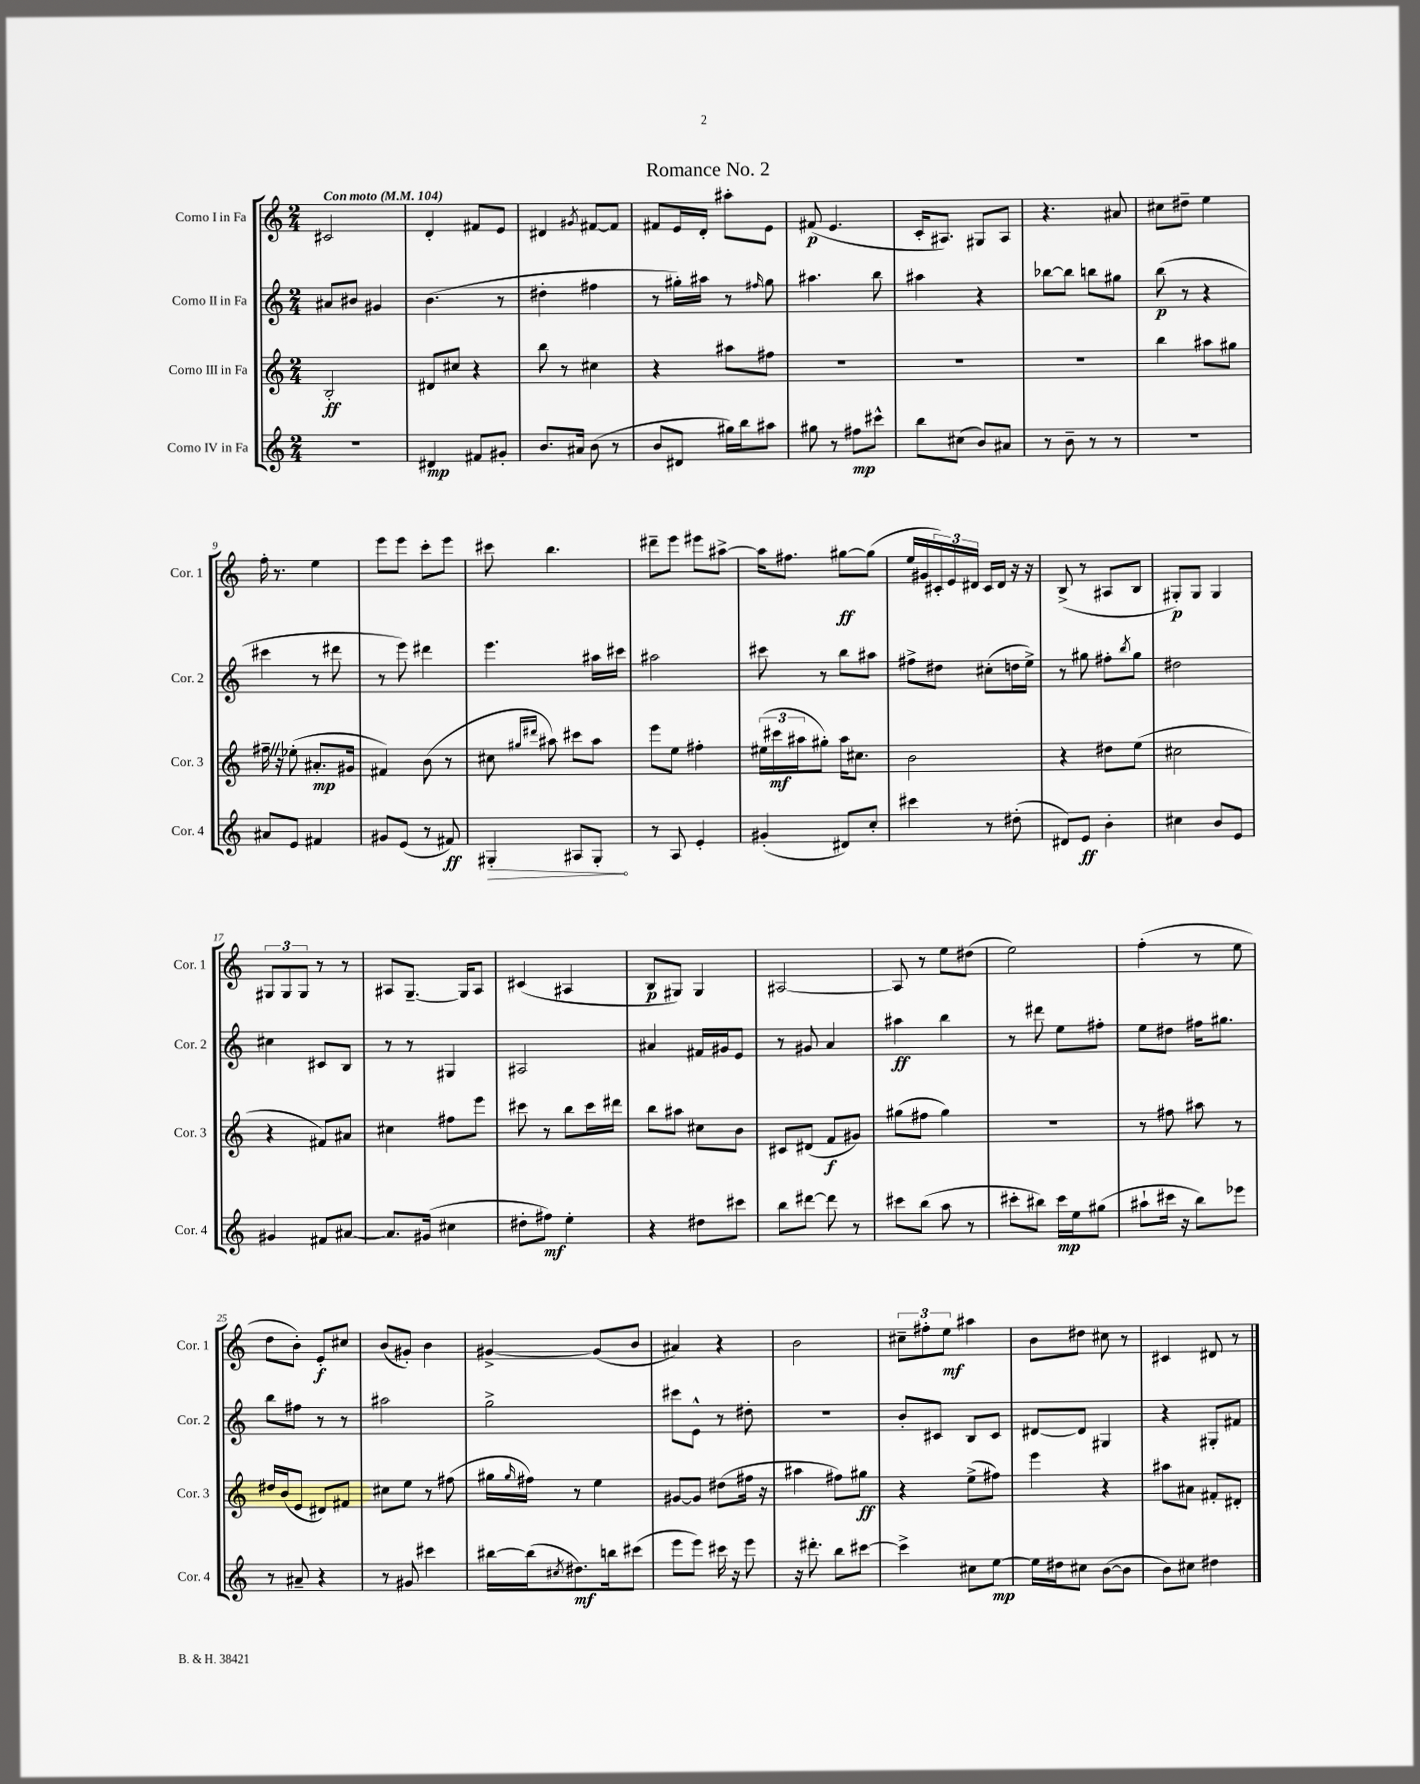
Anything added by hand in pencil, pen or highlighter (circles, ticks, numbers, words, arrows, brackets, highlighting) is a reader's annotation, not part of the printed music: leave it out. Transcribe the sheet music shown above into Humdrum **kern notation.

**kern	**kern	**kern	**kern
*staff4	*staff3	*staff2	*staff1
*clefG2	*clefG2	*clefG2	*clefG2
*k[]	*k[]	*k[]	*k[]
*M2/4	*M2/4	*M2/4	*M2/4
*MM104	*MM104	*MM104	*MM104
2r	2B'	8a#	2c#
.	.	8b#	.
.	.	4g#	.
=	=	=	=
4d#	8d#	(4.b	4d'
.	8cc#	.	.
8f#	4r	.	8f#
8g#'	.	8r	8e
=	=	=	=
8.b	8bb	4dd#'	4d#
.	8r	.	.
16a#	.	.	.
.	.	.	8qg#
(8b	4cc#	4ff#	[8f#
8r	.	.	8f#]
=	=	=	=
8b	4r	8r	8f#
8d#	.	16gg#')	16e
.	.	16aa#	16d'
16gg#)	8aa#	8r	8aa#'
16bb	.	.	.
.	.	16qqff#	.
8aa#	8ff#	8gg#	8e
=	=	=	=
8gg#	2r	4.aa#	(8f#
8r	.	.	4.e
8ff#	.	.	.
8ccc#^^	.	8bb	.
=	=	=	=
8bb	2r	4aa#	16c'
.	.	.	8.A#)
(8cc#	.	.	.
8b)	.	4r	8G#
8a#	.	.	8A#
=	=	=	=
8r	2r	[8bb-	4.r
8b~	.	8bb-]	.
8r	.	8bb	.
8r	.	8gg#	8a#
=	=	=	=
2r	4bb	(8bb	8cc#
.	.	8r	8dd#~
.	8aa#	4r	4ee
.	8gg#	.	.
=	=	=	=
8a#	16ff#~	4ccc#	16ff'
.	16r	.	8.r
8e	(8ee-'	.	.
4f#	8.a#'	8r	4ee
.	.	8ddd#	.
.	16g#	.	.
=	=	=	=
8g#	4f#)	8r	8eee
(8e	.	8eee)	8eee
8r	(8b	4ddd#	8ccc'
8f#)	8r	.	8eee
=	=	=	=
4G#'	8cc#	4.eee	8ccc#
.	16qqgg#	.	.
.	16qqddd#	.	.
.	8aa#)	.	4.bb
8A#	8ccc#	.	.
8G#'	8aa#	16aa#	.
.	.	16ccc#	.
=	=	=	=
8r	8eee	2aa#	8ddd#~
8A	8ee	.	8eee
4e'	4ff#'	.	8eee#
.	.	.	[8aa#^
=	=	=	=
(4g#'	(24ee#	8ccc#	16aa#]
.	24ccc#	.	.
.	.	.	8.ff#
.	24aa#	.	.
.	8gg#')	8r	.
8d#)	16aa#	8bb	[8gg#
.	8.cc#	.	.
8cc'	.	8aa#	(8gg#]
=	=	=	=
4ccc#	2b	8ff#^	16ee
.	.	.	16g#
.	.	8dd#	24c#')
.	.	.	24e
.	.	.	24d#
8r	.	(8cc#'	16c#
.	.	.	16d#
(8dd#'	.	16dd	16r
.	.	16ee^)	16r
=	=	=	=
8d#)	4r	8r	(8B^
8e	.	8gg#	8r
4b'	8dd#	8ff#'	8A#
.	.	8qbb	.
.	(8ee	8gg#	8B
=	=	=	=
4cc#	2cc#	2dd#	8G#')
.	.	.	8G#
8b	.	.	4G#
8e	.	.	.
=	=	=	=
4g#	4r	4cc#	12G#
.	.	.	12G#
.	.	.	12G#
8f#	8f#)	8c#	8r
[8a#	8a#	8B	8r
=	=	=	=
8.a#]	4cc#	8r	8A#
.	.	8r	[8.G~
(16g#	.	.	.
4cc#	8ff#	4G#	.
.	.	.	16G]
.	8eee	.	8A#
=	=	=	=
8dd#'	8ccc#	2A#	(4c#
8ff#)	8r	.	.
4ee'	8bb	.	4A#
.	16ccc#	.	.
.	16ddd#	.	.
=	=	=	=
4r	8bb	4a#	8B
.	8aa#	.	8G#)
8dd#	8cc#	16f#	4G#
.	.	16g#	.
8ccc#	8b	8e	.
=	=	=	=
8bb	8c#	8r	[2A#
[8ddd#	(8d#	8g#	.
8ddd#]	8f	4a	.
8r	8g#)	.	.
=	=	=	=
8ccc#	(8gg#	4aa#	8A#]
(8bb	8ff#	.	8r
8aa	4gg#)	4bb	8ee
8r	.	.	(8dd#
=	=	=	=
8ccc#'	2r	8r	2ee)
8bb#)	.	8ddd#	.
16ccc#	.	8ee	.
16ee	.	.	.
(8gg#	.	8ff#'	.
=	=	=	=
8aa#`	8r	8ee	(4ff'
16ccc#	8ff#	8dd#	.
16r	.	.	.
8bb)	8aa#	16ff#	8r
.	.	8.gg#	.
8eee-	8r	.	8ee
=	=	=	=
8r	16dd#	8bb	8dd
.	(16b	.	.
8a#~	8e	8ff#	8b')
4r	8d#)	8r	8e'
.	8f#	8r	8cc#
=	=	=	=
8r	8cc#	2aa#	(8b
8g#	8ee	.	8g#')
4ccc#	8r	.	4b
.	(8ff#	.	.
=	=	=	=
[16bb#	16gg#	2gg^	[4g#^
.	16qqgg#	.	.
(16bb#]	16ff#)	.	.
8qcc#	.	.	.
8.dd#)	8r	.	.
.	4ee	.	(8g#]
16bb	.	.	.
(8ccc#	.	.	8b
=	=	=	=
8eee	[8g#	8ccc#	4a#)
8eee)	8g#]	8e^^	.
16ccc#	(8dd#	8r	4r
16r	.	.	.
8eee	16ff#	8dd#'	.
.	16r	.	.
=	=	=	=
16r	4aa#	2r	2b
8.ddd#'	.	.	.
8bb	8ff#)	.	.
[8ccc#	8gg#	.	.
=	=	=	=
4ccc#^]	4r	8b'	12cc#~
.	.	.	12ff#'
.	.	8c#	.
.	.	.	12ee
8cc#	(8ee^	8B	4aa#
[8ee	8ff#)	8c#	.
=	=	=	=
16ee]	4eee	[8d#	8b
16dd#	.	.	.
8cc#	.	8d#]	8dd#
([8b	4r	4G#	8cc#
8b]	.	.	8r
=	=	=	=
8b)	8aa#	4r	4c#
8cc#	8a#	.	.
4dd#	8f#'	8G#'	8d#
.	8d#'	8f#	8r
==	==	==	==
*-	*-	*-	*-
